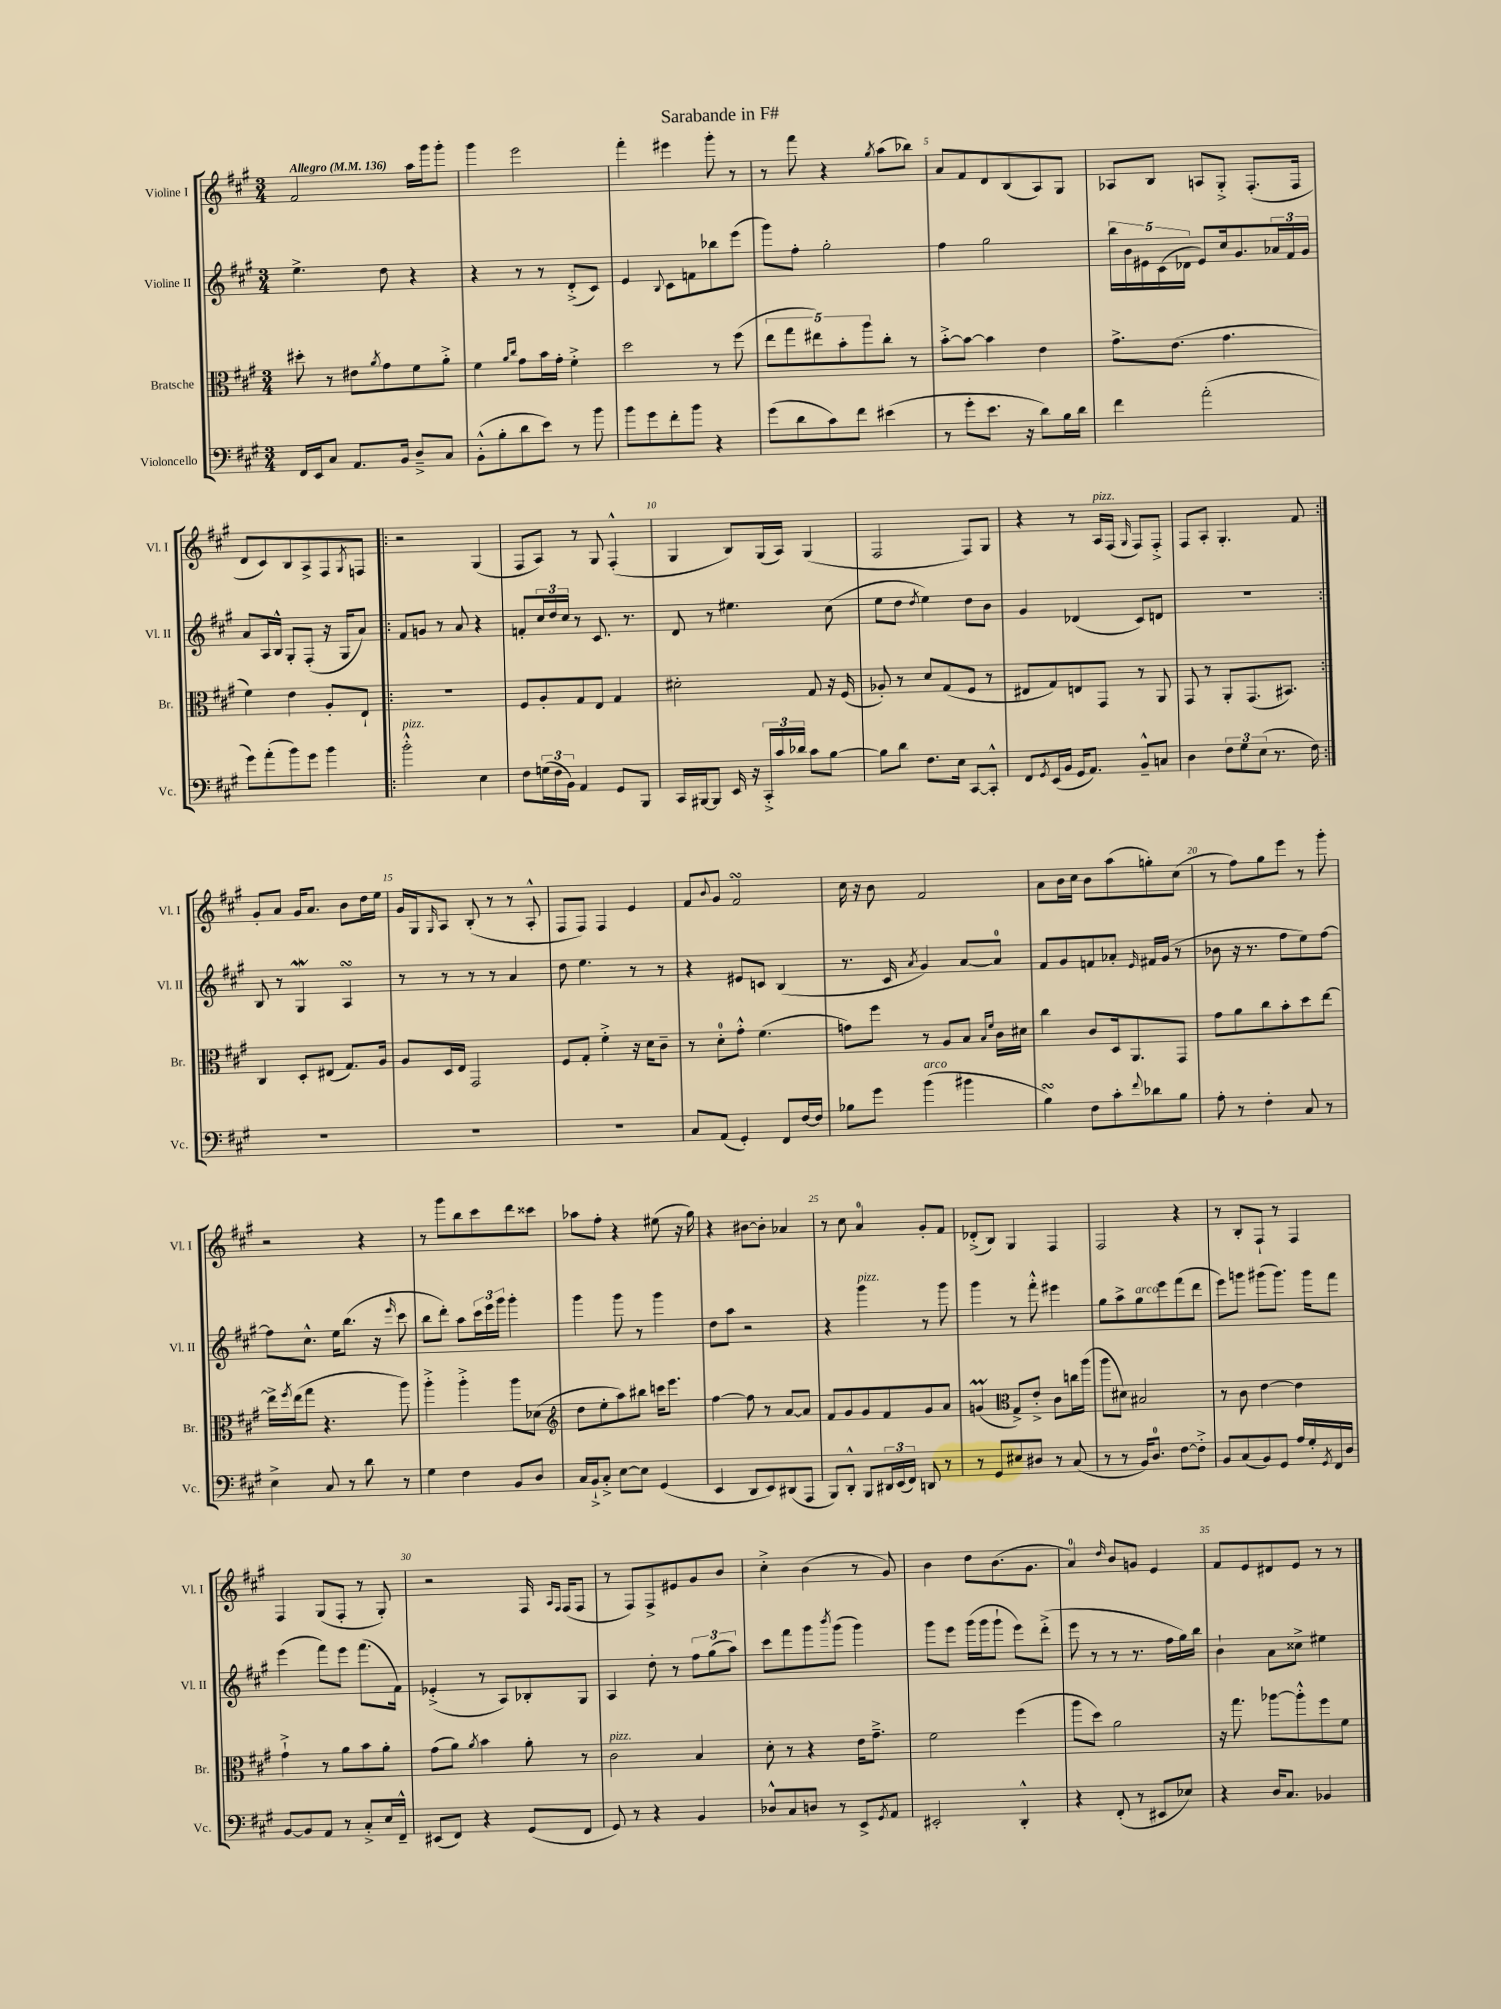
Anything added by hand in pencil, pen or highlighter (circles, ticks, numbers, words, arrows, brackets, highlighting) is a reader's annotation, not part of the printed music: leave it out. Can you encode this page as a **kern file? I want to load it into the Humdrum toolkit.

**kern	**kern	**kern	**kern
*staff4	*staff3	*staff2	*staff1
*clefF4	*clefC3	*clefG2	*clefG2
*k[f#c#g#]	*k[f#c#g#]	*k[f#c#g#]	*k[f#c#g#]
*M3/4	*M3/4	*M3/4	*M3/4
*MM136	*MM136	*MM136	*MM136
16FF#	8dd#'	4.ee^	2f#
16EE	.	.	.
8C#	8r	.	.
8.AA	8e#	.	.
.	8qa	.	.
.	8g#	8dd	.
16BB	.	.	.
8D~^	8f#	4r	16aa
.	.	.	16ggg#
8C#	8a'^	.	8ggg#'
=	=	=	=
(8BB'^^	4f#	4r	4ggg#
8B'	.	.	.
.	16qqa	.	.
.	16qqcc#	.	.
8d	8g#	8r	2eee
8e)	16b	8r	.
.	16g#'	.	.
8r	4f#'^	(8d'^	.
8b	.	8c#)	.
=	=	=	=
8b	2dd	4e	4fff#'
8g#	.	.	.
.	.	8qqB	.
8f#'	.	8c#	4eee#
8b	.	8f	.
4r	8r	8bb-	8ggg#'
.	(8ff#	(8eee	8r
=	=	=	=
(8g#	10ee	8ggg#)	8r
.	10gg#	.	.
8d	.	8ff#'	8fff#
.	10ee#)	.	.
8c#)	.	2gg#'	4r
.	10b'	.	.
8f#	.	.	.
.	10aa	.	.
.	.	.	8qgg#
(4e#	8cc#'	.	(8aa
.	8r	.	8bb-)
=	=	=	=
8r	[8b'^	4ff#	8a
8g#'	8b_	.	8f#
8.e	4b]	2gg#	8d
.	.	.	(8B
16r	.	.	.
8d)	4e	.	8A)
16B	.	.	8G#
16d	.	.	.
=	=	=	=
4f#	8.g#^	20bb	8A-
.	.	20b	.
.	.	20e#	.
.	.	.	8B
.	.	(20c#	.
.	(8.e	.	.
.	.	20d-	.
(2a'	.	8e#)	8A
.	4.g#	16cc#	8G#'^
.	.	8.g#	.
.	.	.	(8.F#'
.	.	24a-	.
.	.	24f#	.
.	.	.	16F#
.	.	24g#	.
=	=	=	=
8g#)	4f#)	8a	8d
(8a'	.	16A	8c#)
.	.	16B^^	.
8b)	4e	8G#'	8B
8g#	.	(8F#'	8A^
4b	8A'	16r	8F#
.	.	16G#	.
.	.	.	8qG#
.	8E`	8a)	8F
=!|:	=!|:	=!|:	=!|:
2b'^^	2.r	8f#	2r
.	.	8g	.
.	.	8r	.
.	.	8a	.
4E	.	4r	(4G#
=	=	=	=
8F#	8F#	8f'	8F#
(24G	8A'	24cc#	8A)
24F#	.	24dd	.
24BB)	.	24cc#	.
4AA	8G#	8r	8r
.	8E	8.c#	8G#
8GG#	4G#	.	(4F#'^^
.	.	8.r	.
8BBB	.	.	.
=	=	=	=
16CC#	2d#'	8d	4G#
[16BBB#	.	.	.
8BBB#]	.	8r	.
16EE	.	4.ee#	8B)
16r	.	.	.
24CC#'^	.	.	(16G#
24c#	.	.	.
.	.	.	16A)
24d-	.	.	.
8c#	8G#	.	(4G#
[8B	16r	(8cc#	.
.	(16F#	.	.
=	=	=	=
8B]	8A-')	8ee	2F#
8d	8r	8dd	.
.	.	8qdd	.
8.F#	8d	4ee)	.
.	(8G#	.	.
16E	.	.	.
[8CC#	8F#	8dd	8F#)
8CC#'^^]	8r	8b	8G#
=	=	=	=
8FF#	8E#	4g#	4r
8qGG#	.	.	.
(16EE	8G#)	.	.
16BB	.	.	.
16GG#	8E	(4d-	8r
8.AA)	.	.	.
.	8GG#	.	16A
.	.	.	(16F#
.	.	.	16qqG#
8BB~^^	8r	8c#)	8F#)
8C	8AA	8d	8F#'^
=	=	=	=
4D	8GG#	2.r	8F#
.	8r	.	8A'
12F#	8AA'	.	4.G#'
12G#	.	.	.
.	(8.GG#	.	.
(12E	.	.	.
8.r	.	.	.
.	8.BB#)	.	.
.	.	.	8f#
16F#)	.	.	.
=:|!	=:|!	=:|!	=:|!
2.r	4C#	8B	8g#'
.	.	8r	8a
.	8D'	4G#	16g#
.	.	.	8.a
.	(8E#	.	.
.	8.G#)	4A	8b
.	.	.	16dd
.	16A	.	16ee
=	=	=	=
2.r	8A	8r	16g#
.	.	.	16G#
.	.	.	16qqG#
.	16D	8r	8A
.	16E	.	.
.	2GG#	8r	(8B'
.	.	8r	8r
.	.	4a	8r
.	.	.	8A'^^
=	=	=	=
2.r	8F#	8dd	8F#
.	8G#'	4.ee	8F#)
.	4f#'^	.	4F#
.	16r	8r	4e
.	16d	.	.
.	8c#~	8r	.
=	=	=	=
8C#	8r	4r	8f#
.	.	.	8qqb
(8AA	8d'	.	8g#
4GG#')	8g#'^^	8e#	2f#
.	(4.f#	8c	.
8FF#	.	(4B	.
[16F#	.	.	.
16F#]	.	.	.
=	=	=	=
8B-	8g)	8.r	16cc#
.	.	.	16r
8g#	8ff#	.	8b
.	.	16c#	.
.	.	8qa	.
(4b	8r	4g#)	2f#
.	8A	.	.
4b#	8B	[8a	.
.	16qqB	.	.
.	16qqf#	.	.
.	16c#	8a]	.
.	16d#	.	.
=	=	=	=
4B)	4cc#	8f#	8a
.	.	8g#	16b
.	.	.	16cc#
8F#	8c#	8f	8b
8c#'	16D	8a-'	(8aa
.	8.AA	.	.
8qqf#	.	16qqe	.
8d-	.	16f#	8gg')
.	.	(16g#	.
8B	8GG#	8r	(8cc#
=	=	=	=
8A'	8g#	8b-	8r
8r	8a	16r	8ff#)
.	.	8.r	.
4F#'	8cc#	.	8gg#
.	8b'	8ff#	8eee
8C#	8dd	8ee)	8r
8r	[8ee	[8ff#	8ggg#'
=	=	=	=
4E^	16ee^]	8ff#]	2r
.	8qff#	.	.
.	(16ee	.	.
.	8gg#	8.cc#^^	.
8C#	4.r	.	.
.	.	16ee	.
8r	.	(8.bb	.
8d	.	.	4r
.	.	16r	.
.	.	16qqeee	.
8r	8aa)	8ccc#	.
=	=	=	=
4G#	4aa'^	8bb	8r
.	.	8ddd')	8ggg#
4F#	4aa'^	8aa	8bb
.	.	24ccc#	8ccc#
.	.	24eee	.
.	.	24ggg#	.
8BB	8aa	4ggg#'	8ddd
8D	(8d-	.	8ccc##
=	=	=	=
*	*clefG2	*	*
16C#	8dd	4ggg#	8aa-
16BB`^	.	.	.
8C#'^	8ee'	.	8ff#'
[8E	8aa)	8ggg#	4r
8E]	8bb#	8r	.
(4GG#	16ccc	4ggg#	(8ee#
.	8.eee	.	.
.	.	.	16r
.	.	.	16gg#)
=	=	=	=
4EE	[4ff#	8dd	4r
.	.	8aa	.
8DD	8ff#]	2r	[8b#
8EE)	8r	.	8b#']
(8DD#	[8a	.	4a-
8AAA	8a]	.	.
=	=	=	=
8BBB)	8f#	4r	8r
8DD'^^	8g#	.	8cc#
8BBB	8g#	4ggg#	4a
24DD#	8f#	.	.
(24EE	.	.	.
24FF#)	.	.	.
8DD	8g#	8r	8g#'
8r	8a	8ggg#	8f#
=	=	=	=
8r	(4g	4ggg#	(8d-'^
8GG#	.	.	8B)
*	*clefC3	*	*
8E#	8G#^)	8r	4G#
8D#	8e'^	8fff#'^^	.
8r	8c#	4eee#	4F#
(8C#	16cc	.	.
.	(16aa	.	.
=	=	=	=
8r	8aa	8gg#	2F#
8r	8d#)	8aa^	.
16BB)	2B#	8gg#	.
8.D	.	.	.
.	.	8eee	.
[8F#	.	(8fff#	4r
8F#'^]	.	8ddd	.
=	=	=	=
8BB	8r	8eee)	8r
(8C#	8c#	8ggg	8B'
8BB)	[4e	(8ggg#	8F#`
8GG#	.	8.ggg#)	8r
16A	4e]	.	4F#
16G#'	.	16ggg#	.
8qGG#	.	.	.
16FF#	.	8fff#	.
16D	.	.	.
=	=	=	=
[8BB	4g#`^	(4eee	4F#
8BB]	.	.	.
8AA	8r	8fff#)	(8G#
8r	8a	8eee	8F#'
8C#'^	8b	(8.fff#	8r
16E	8a'	.	8G#')
16FF#~^^	.	16f#)	.
=	=	=	=
(8EE#	(8g#	(4e-'^	2r
8FF#)	8a)	.	.
.	8qa	.	.
4r	4b	8r	.
.	.	8A)	.
(8GG#	8a'	8B-'	16F#
.	.	.	16qqA
.	.	.	16qqF#
.	.	.	(16F#
8FF#	8r	8G#	8F#
=	=	=	=
8GG#)	2c#	4A	8r
8r	.	.	8F#)
4r	.	8dd'	8F#^
.	.	8r	8e#
4BB	4B	12ff#	8g#
.	.	(12gg#	.
.	.	.	8b
.	.	12aa)	.
=	=	=	=
8D-^^	8d'	8ccc#	4cc#'^
8C#	8r	8fff#	.
8D	4r	8ggg#	(4b
.	.	8qbbb	.
8r	.	(8ggg#	.
8EE^	16e	4ggg#)	8r
.	8.g#~^	.	.
8qGG#	.	.	.
8AA	.	.	8g#)
=	=	=	=
2EE#'	2f#	8ggg#	4b
.	.	8eee	.
.	.	(16ggg#	8dd
.	.	16ggg#	.
.	.	8ggg#`	(8.b
4DD'^^	(4ff#	8eee)	.
.	.	.	8.g#
.	.	(8ddd'^	.
=	=	=	=
4r	8aa	8eee	4a)
.	8dd)	8r	.
.	.	.	16qqdd
(8FF#'	2a	8r	8b
8r	.	8.r	8g
8EE#	.	.	4e
.	.	16ff#	.
8E-)	.	16gg#)	.
.	.	16bb	.
=	=	=	=
4r	16r	4b`	8f#
.	8.gg#	.	.
.	.	.	8e
16D	[8aa-	8a	8d#
8.C#	.	.	.
.	8aa-'^^]	8cc##^	8e
4BB-	8ff#	4ee#	8r
.	8f#	.	8r
==	==	==	==
*-	*-	*-	*-
